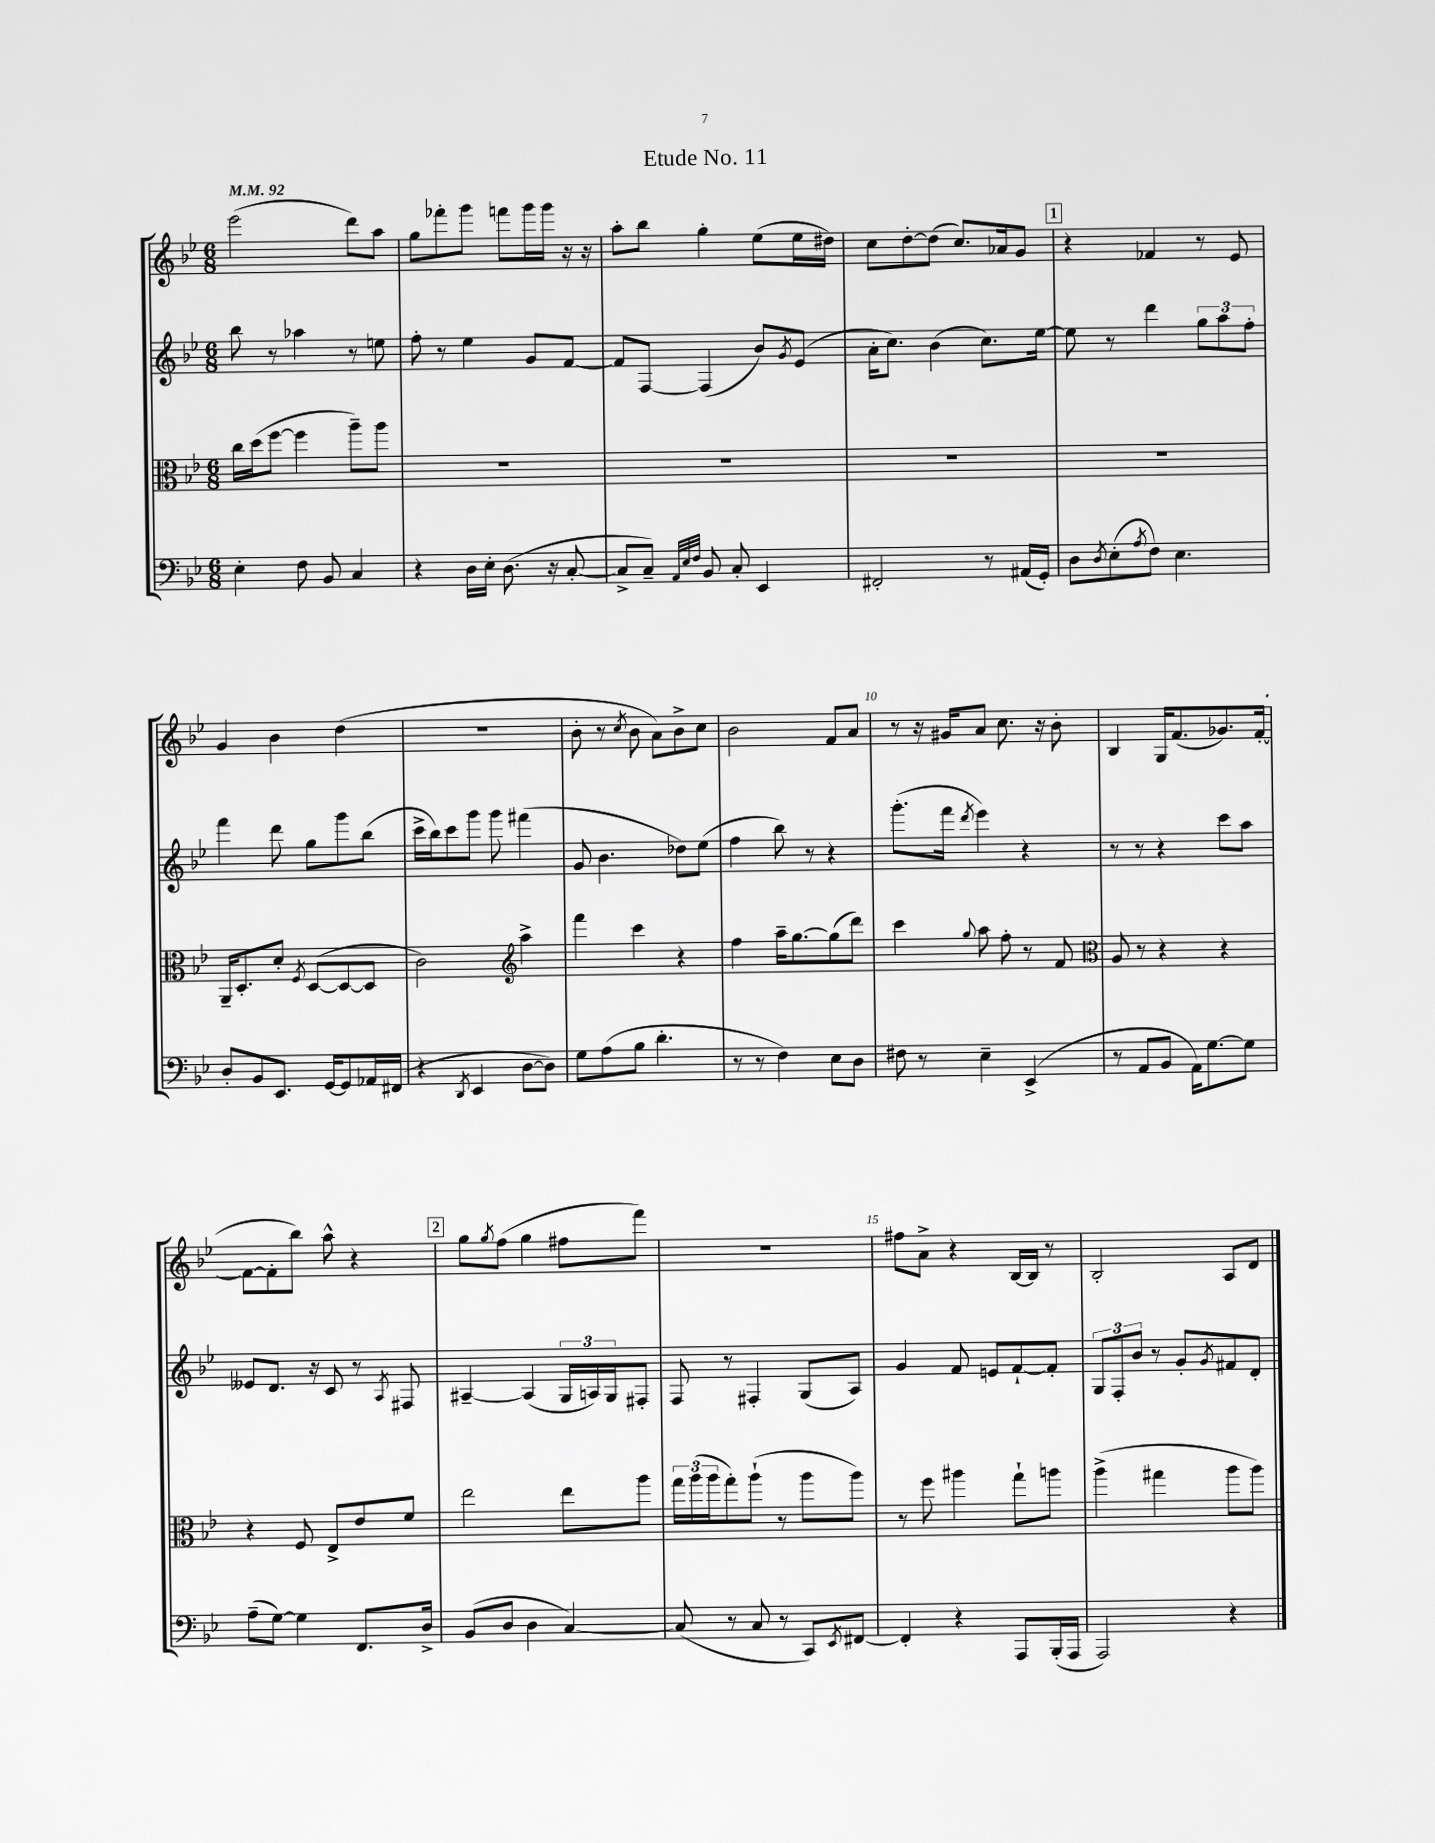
\header { title = "Etude No. 11" }
<<
\new StaffGroup <<
\new Staff = "s0" {
    \clef treble \key bes \major \numericTimeSignature \time 6/8 \tempo 4 = 92
    ees'''2( d'''8) a''8 |
    g''8 fes'''8-. g'''8 f'''8 g'''16 g'''16 r16 r16 |
    a''8-. bes''8 g''4-. ees''8( ees''16 dis''16) |
    c''8 d''8~-. d''8( c''8.) aes'16 g'8 |
    \mark \markup { \box "1" } r4 fes'4 r8 ees'8 |
    g'4 bes'4 d''4( |
    R2. |
    bes'8-. r8 \acciaccatura { c''8 } bes'8 a'8) bes'8-> c''8 |
    bes'2 f'8 a'8 |
    r8 r16 gis'16 a'8 c''8. r16 bes'8-. |
    bes4 g16 f'8.( ges'8.) f'16~-.( |
    f'8~ f'8-. bes''8) a''8-^ r4 |
    \mark \markup { \box "2" } g''8 \acciaccatura { g''8 } f''8( g''4 fis''8 f'''8) |
    R2. |
    fis''8 a'8-> r4 bes16~ bes16 r8 |
    bes2-. a8 d'8 \bar "|." |
}
\new Staff = "s1" {
    \clef treble \key bes \major \numericTimeSignature \time 6/8
    bes''8 r8 aes''4 r8 e''8 |
    f''8-. r8 ees''4 g'8 f'8~ |
    f'8 f8~ f4( bes'8) \acciaccatura { g'8 } ees'8( |
    a'16-. c''8.) bes'4( c''8.) ees''16~ |
    \mark \markup { \box "1" } ees''8 r8 d'''4 \tuplet 3/2 { g''8 a''8 f''8-. } |
    f'''4 d'''8 g''8 g'''8 bes''8( |
    c'''16-> bes''16) c'''8 g'''8 g'''8 fis'''4( |
    g'8 bes'4. des''8) ees''8( |
    f''4 bes''8) r8 r4 |
    g'''8.-.( f'''16 \acciaccatura { d'''8 } ees'''4) r4 |
    r8 r8 r4 c'''8 a''8 |
    eeses'8 d'8. r16 c'8 r8 \acciaccatura { a8 } fis8 |
    \mark \markup { \box "2" } ais4~-- ais4( \tuplet 3/2 { g16 a16) g16 } fis8-. |
    f8 r8 fis4-. g8( a8) |
    g'4 f'8 e'8 f'8~-! f'8-. |
    \tuplet 3/2 { g8 f8-. bes'8 } r8 g'8-. \acciaccatura { g'8 } fis'8 d'8-. \bar "|." |
}
\new Staff = "s2" {
    \clef alto \key bes \major \numericTimeSignature \time 6/8
    c''16 d''16( f''8~ f''4 a''8--) a''8 |
    R2. |
    R2. |
    R2. |
    \mark \markup { \box "1" } R2. |
    a,16-- d8.-. d'8-. \acciaccatura { f8 } d8~( d8~ d8 |
    c'2) \clef treble a''4-> |
    f'''4 c'''4 r4 |
    f''4 a''16-- g''8.~ g''8( d'''8) |
    c'''4 \appoggiatura { g''8 } a''8 f''8-. r8 f'8 |
    \clef alto a8 r8 r4 r4 |
    r4 f8 ees8-> ees'8 f'8 |
    \mark \markup { \box "2" } ees''2 ees''8 a''8 |
    \tuplet 3/2 { g''16 a''16( a''16 } g''8-.) a''8-!( r8 a''8 a''8) |
    r8 f''8 ais''4 g''8-! a''8 |
    a''4->( gis''4 a''8 a''8) \bar "|." |
}
\new Staff = "s3" {
    \clef bass \key bes \major \numericTimeSignature \time 6/8
    ees4-. f8 bes,8 c4 |
    r4 d16 ees16-. d8.( r16 c8~-. |
    c8-> c8--) \grace { a,32 ees32 f32 } bes,8 c8-. ees,4 |
    fis,2-. r8 ais,16( g,16-.) |
    \mark \markup { \box "1" } d8 \acciaccatura { d8 } ees8-.( \acciaccatura { a8 } f8) ees4. |
    d8-. bes,8 ees,8. g,16~ g,8 aes,16 fis,16( |
    r4 \acciaccatura { d,8 } ees,4 d8~ d8) |
    g8 a8( bes8 d'4.-. |
    r8 r8 f4) ees8 d8 |
    fis8 r8 ees4-- ees,4->( |
    r8 a,8 bes,8 a,16) g8.~ g8 |
    a8--( g8~) g4 f,8. d16-> |
    \mark \markup { \box "2" } bes,8( d8 d4 c4~) |
    c8( r8 c8 r8 c,8) \acciaccatura { ees,8 } fis,8~ |
    fis,4-. r4 a,,8 bes,,16-.( a,,16 |
    a,,2) r4 \bar "|." |
}
>>
>>
\layout { \context { \Score \override BarNumber.break-visibility = ##(#f #t #t) barNumberVisibility = #(every-nth-bar-number-visible 5) } }
